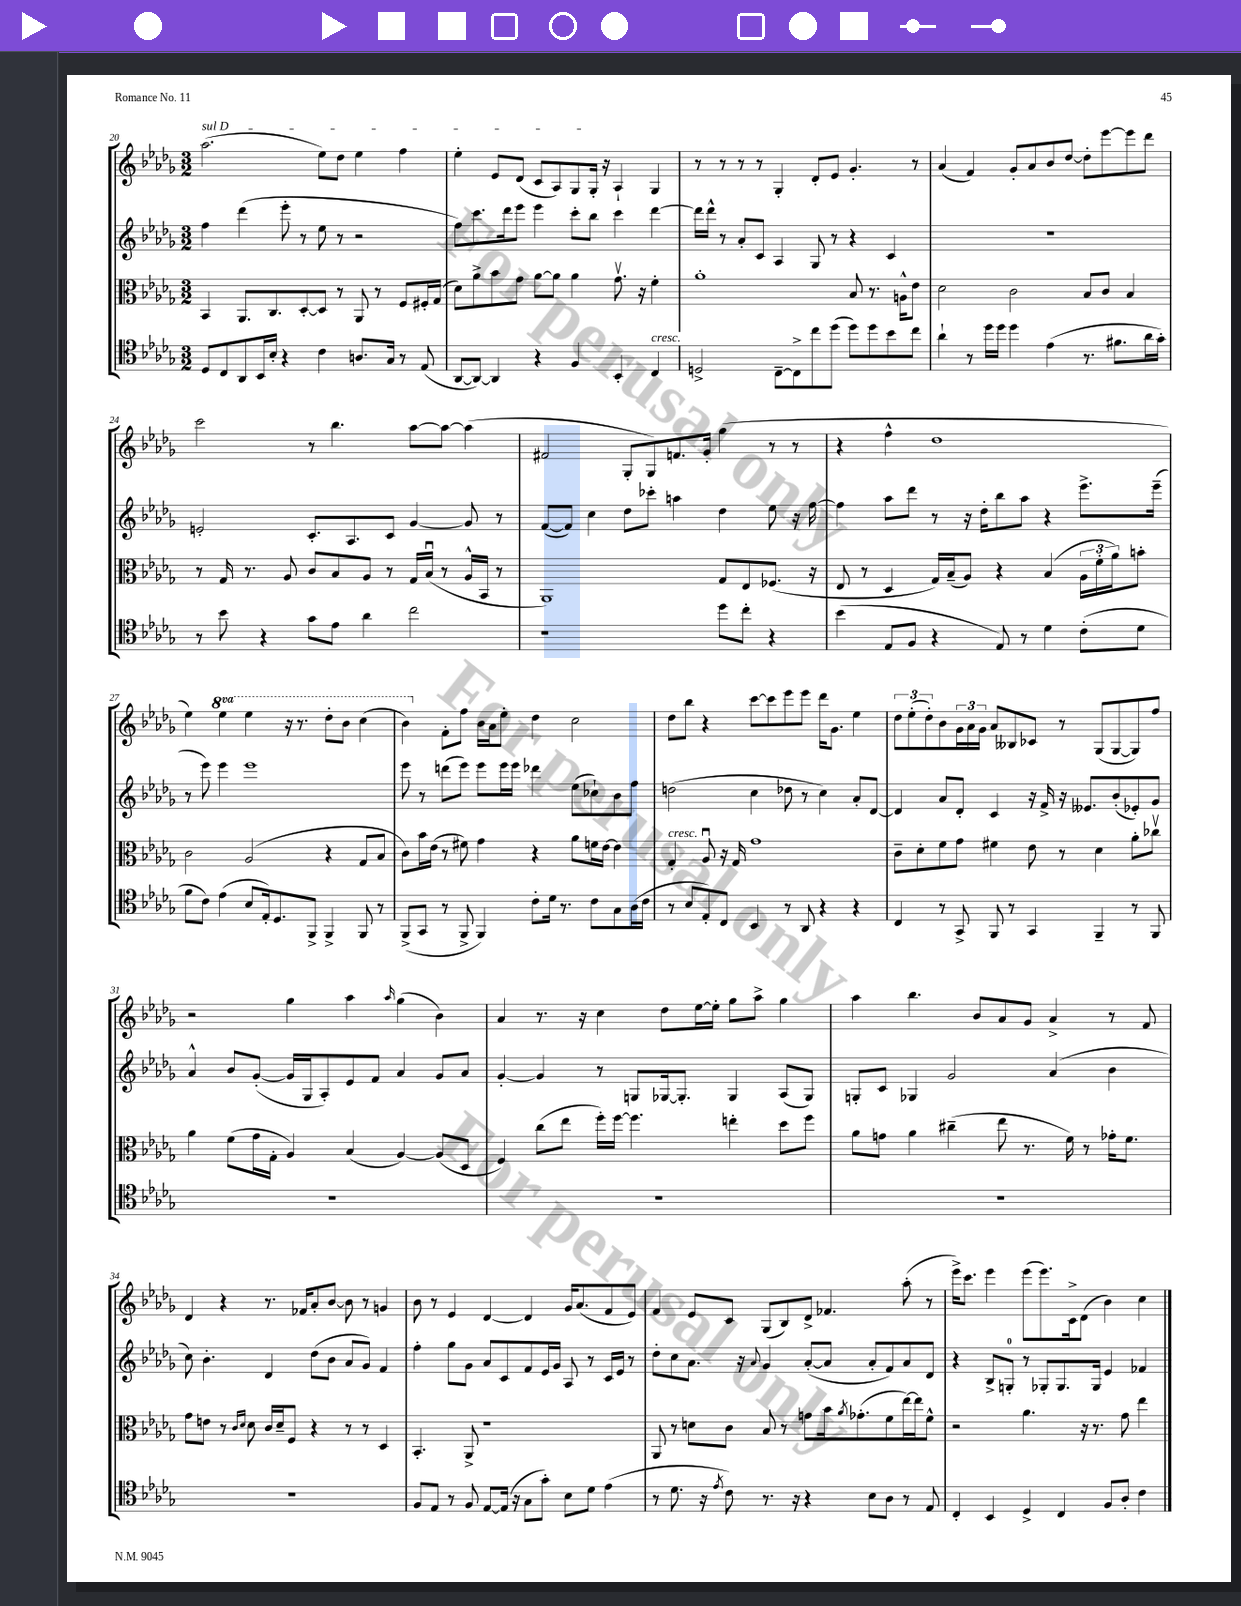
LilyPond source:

<<
\new StaffGroup <<
\new Staff = "s0" {
    \clef treble \key des \major \numericTimeSignature \time 3/2 \set Staff.ottavationMarkups = #ottavation-simple-ordinals
    \once \override TextSpanner.bound-details.left.text = \markup { \italic "sul D" } aes''2.\startTextSpan( ees''8) des''8 ees''4 f''4 |
    ees''4-. ees'8 des'8( c'8 aes8) ges8 ges16-.\stopTextSpan r16 aes4-! ges4 |
    r8 r8 r8 r8 ges4-. des'8-. ees'8 ges'4.-. r8 |
    aes'4( f'4) ges'8-. aes'8 bes'8 des''8~ des''8-. ees'''8~ ees'''8 des'''8 |
    c'''2 r8 bes''4. aes''8~ aes''8~ aes''4( |
    fis'2 ges8-. ges8) f'8. ges'16-. ges''4( r8 r8 |
    r4 f''4-^ des''1 |
    ees''4) \ottava #1 ees'''4 ees'''4 r16 r8. des'''8-. bes''8 c'''4( |
    bes''4) \ottava #0 f'8-. f''8 bes'16 aes'16 ees''8-. des''4 c''2 |
    des''8 bes''8 r4 c'''8~ c'''8 ees'''8 ees'''8 des'''16 ges'8. ees''4 |
    \tuplet 3/2 { des''8 ees''8-.( des''8-.) } bes'8 \tuplet 3/2 { ges'16 aes'16 ges'16 } aes'8 beses8 ces'8 r8 ges8( ges8~ ges8) f''8 |
    r2 ges''4 aes''4 \grace { aes''16 } ges''4( bes'4) |
    aes'4 r8. r16 c''4 des''8 ees''16~ ees''16-. ges''8 aes''8-> ges''4 |
    aes''4 bes''4. bes'8 aes'8 ges'8 aes'4-> r8 f'8 |
    des'4 r4 r8. fes'16 aes'8-. bes'8~ bes'8 r8 g'4 |
    bes'8 r8 ees'4 des'4~ des'4 ges'16 aes'8.( f'8 ees'8) |
    f'4 ees'8 c'8 ges8( bes8) des'8-> fes'4. aes''8-.( r8 |
    ees'''16->) c'''8. ees'''4 ees'''8( ees'''8.) c'16-> des'8( bes'4) c''4 \bar "|." |
}
\new Staff = "s1" {
    \clef treble \key des \major \numericTimeSignature \time 3/2
    f''4 des'''4( ees'''8-. r8 ees''8 r8 r2 |
    f''8) c'''8. des'''16 ees'''8 ees'''4 c'''8-. bes''8 c'''4 des'''4~ |
    des'''16 des'''16-^ r8 aes'8-. c'8 aes4 ges8 r8 r4 c'4 |
    R1. |
    e'2-. c'8.-. aes8. c'8 ges'4~ ges'8 r8 |
    f'8~( f'8) c''4 des''8 ces'''8-. a''4 des''4 ees''8 r16 f''16~ |
    f''4 aes''8 des'''8 r8 r16 des''16-. bes''8 aes''8 r4 ees'''8.-> ees'''16--( |
    r8 ees'''8) ees'''4 ees'''1 |
    ees'''8 r8 d'''8( ees'''8) ees'''8 ees'''16 ees'''16 des'''4 ees''8( ces''8-!) bes'8 f''8 |
    d''2( c''4 des''8 r8 c''4) aes'8-. des'8~ |
    des'4 aes'8 des'8-. c'4 r16 f'16-> r16 eeses'8. bes'8-.( ees'8-.) ges'8 |
    aes'4-^ bes'8 ges'8~-.( ges'16 ges16 aes8-.) ees'8 f'8 aes'4 ges'8 aes'8 |
    ges'4~-. ges'4 r8 g8 ges16~ ges8.-. ges4 aes8( ges8) |
    g8-. c'8 ges4 ges'2 aes'4( bes'4 |
    c''8) bes'4.-. des'4 des''8( bes'8 aes'8 ges'8) f'4 |
    f''4-. ges''8 ges'8 aes'8 c'8 f'8 ees'16 ges'16 aes8 r8 c'16 ees'16 r8 |
    des''8-. c''8 aes'8. r16 \appoggiatura { aes'8 } ges'4 aes'8~-.( aes'8 aes'8-. f'8) aes'8 des'8 |
    r4 bes8-> g8-0-. r8 ges8-. ges8. ges16 ees'4 fes'4 \bar "|." |
}
\new Staff = "s2" {
    \clef alto \key des \major \numericTimeSignature \time 3/2
    bes,4 aes,8. c8. des8~-. des8 r8 aes,8 r8 f8 fis16-. ges16( |
    des'8) aes'8-> bes'8 ges'8 aes'8~ aes'8 aes'4 ges'8.\upbow r16 f'4-. |
    aes'1-. bes8 r8. a16-^ ees'8 |
    des'2 c'2 bes8 c'8 bes4 |
    r8 ges16 r8. aes8 c'8 bes8 aes8 r8 ges16 bes16\downbow( r8 aes16-^ bes,16 r8 |
    aes,1) ges8 ees8 fes8.( r16 |
    ees8 r8 des4 ges16) bes16--( aes8) r4 bes4( \tuplet 3/2 { aes16 f'16-. aes'16) } b'8-. |
    c'2 aes2( r4 ges8 bes8 |
    c'8) bes'16 ees'16( r8 fis'8) ges'4 r4 aes'8 f'16 ees'16~ ees'4 |
    ges4-.^\markup { \italic "cresc." } aes8\downbow r16 ges16 ges'1 |
    c'8-- des'8-. f'8 ges'8 fis'4 ees'8 r8 des'4 aes'8-. ces''8\upbow |
    aes'4 f'8( ges'16 ges16-. aes4) bes4( aes4~) aes8( des8 |
    f4) c''8( ees''8 f''16-.) f''16~ f''4. e''4-. des''8 f''8 |
    aes'8 g'8 aes'4 cis''4--( ees''8 r8. f'16) r8 ges'16-. f'8. |
    ges'8 e'8 r8 \grace { c'16 des'16 } des'8 c'16 des'16-- f8 r4 r8 r8 des4 |
    bes,4.-. aes,8-> r1 |
    aes,8 r8 d'8 c'8 bes8 r8 g'8 bes'16 \acciaccatura { aes'8 } ges'8.-.( f'8 ees''16~) ees''16 f'8-^ |
    r2 aes'4. r16 r8. ges'8 ees''4 \bar "|." |
}
\new Staff = "s3" {
    \clef tenor \key des \major \numericTimeSignature \time 3/2
    des8 c8 aes,8 bes,16 bes16-. r4 c'4 a8. ges16 r8 ees8( |
    aes,8~ aes,8~) aes,4 r4 f4 bes,4-. c4^\markup { \italic "cresc." } |
    d2-> c8~-- c8-> c''8 des''8( des''8) des''8 bes'8 c''8 |
    aes'4-! r8 des''16 des''16 des''4 ees'4( r8. fis'8. aes'16 ges'16-.) |
    r8 bes'8 r4 ges'8 ees'8 aes'4 c''2 |
    r1 des''8 c''8-. r4 |
    bes'4( ees8 f8 r4 ees8) r8 des'4 c'8-.( des'8 |
    f'8 c'8) ees'4( bes8 ees16-.) des8. f,8-> f,4-> f,8 r8 |
    f,8->( ges,8 r8 f,8-> f,4) c'8-. des'16 r8. c'8 ges8 aes16( c'16 |
    r8 bes8 ees8-.) c8 bes,4 r8 aes,8 r4 r4 |
    c4 r8 ges,8-> f,8 r8 ges,4 f,4-- r8 f,8 |
    R1. |
    R1. |
    R1. |
    R1. |
    f8 ees8 r8 f8 ees8~ ees16( r16 ges8 ges'8-.) bes8 des'8 ees'4( |
    r8 des'8. r16 \acciaccatura { ees'8 } c'8) r8. r16 r4 bes8 aes8 r8 ees8 |
    c4-. bes,4 des4-> c4 f8 aes8-. c'4 \bar "|." |
}
>>
>>
\layout { \context { \Score currentBarNumber = #20 } }
